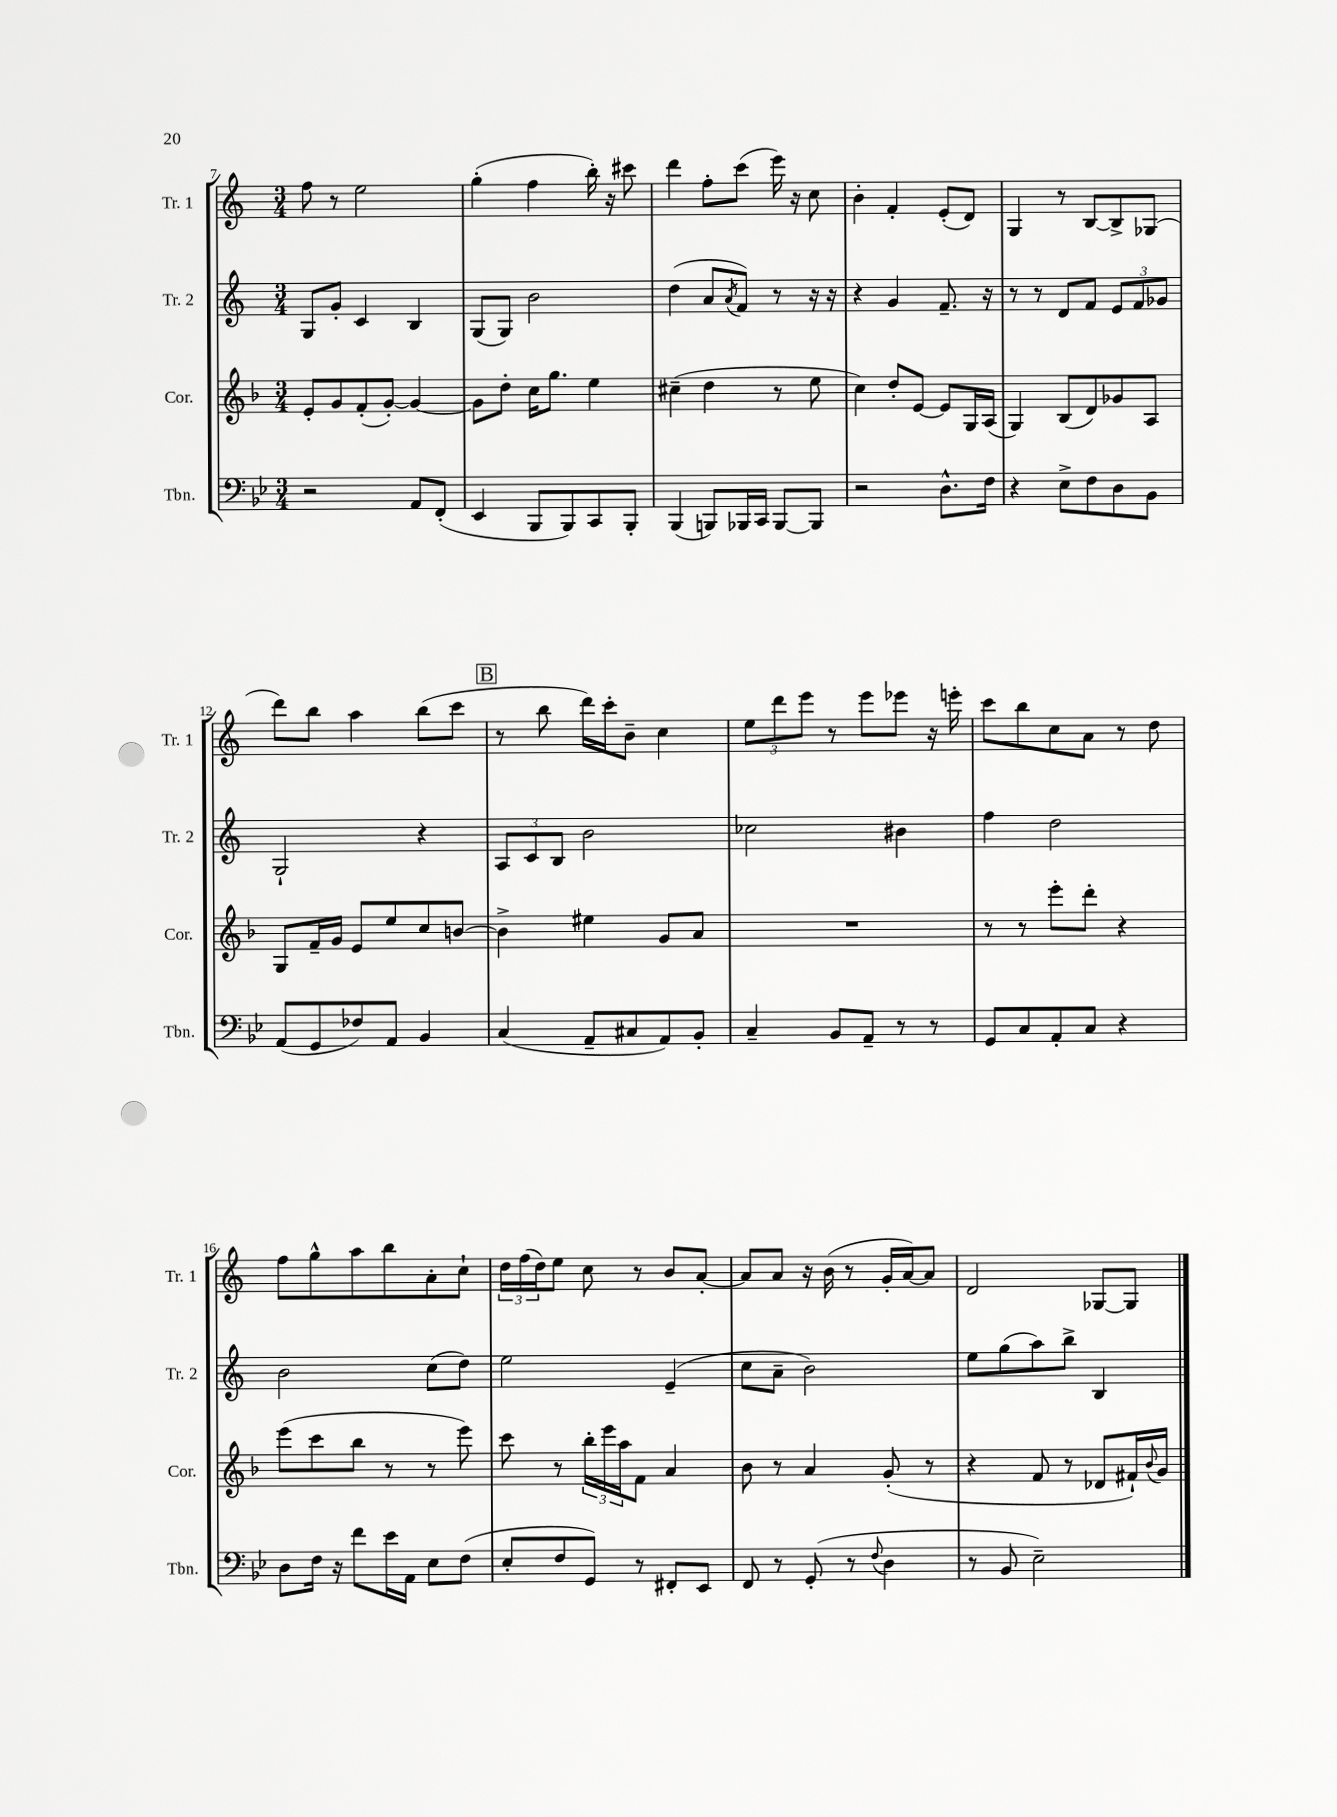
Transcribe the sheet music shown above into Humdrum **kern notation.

**kern	**kern	**kern	**kern
*staff4	*staff3	*staff2	*staff1
*clefF4	*clefG2	*clefG2	*clefG2
*k[b-e-]	*k[b-]	*k[]	*k[]
*M3/4	*M3/4	*M3/4	*M3/4
2r	8e'/L	8G/L	8ff\
.	8g/	8g'/J	8r
.	(8f'/	4c/	2ee\
.	[8g'/J)	.	.
8AA/L	4g/_	4B/	.
(8FF'/J	.	.	.
=	=	=	=
4EE-/	8g\]L	(8G/L	(4gg'\
.	8dd'\J	8G/J)	.
8BBB-/L	16cc\LK	2b\	4ff\
.	8.gg\J	.	.
8BBB-/)	.	.	.
8CC/	4ee\	.	16bb'\)
.	.	.	16r
8BBB-'/J	.	.	8ccc#\
=	=	=	=
(4BBB-/	(4cc#~\	(4dd\	4ddd\
8BBB/L)	4dd\	8a/L	8ff'\L
.	.	8qa/	.
16BBB-/L	.	8f/J)	(8ccc\J
16CC/JJ	.	.	.
[8BBB-/L	8r	8r	16eee\)
.	.	.	16r
8BBB-/]J	8ee\	16r	8cc\
.	.	16r	.
=	=	=	=
2r	4cc\)	4r	4b'\
.	8dd'/L	4g/	4f'/
.	[8e/J	.	.
8.D^^\L	8e/]L	8.f~/	(8e'/L
.	16G/L	.	8d/J)
16F\Jk	(16A/JJ	16r	.
=	=	=	=
4r	4G/)	8r	4G/
.	.	8r	.
8E-^\L	(8B-/L	8d/L	8r
8F\	8d/)	8f/J	[8B/L
8D\	8g-/	12e/L	8B^/]
.	.	12f/	.
8BB-\J	8A/J	.	(8G-/J
.	.	12g-/J	.
=	=	=	=
(8AA/L	8G/L	2G`/	8ddd\L)
8GG/	16f~/L	.	8bb\J
.	16g/JJ	.	.
8F-/)	8e/L	.	4aa\
8AA/J	8ee/	.	.
4BB-/	8cc/	4r	(8bb\L
.	[8b/J	.	8ccc\J
=	=	=	=
(4C/	4b^\]	12A/L	8r
.	.	12c/	.
.	.	.	8bb\
.	.	12B/J	.
8AA~/L	4ee#\	2b\	16ddd\LL)
.	.	.	16ccc'\J
8C#/	.	.	8b~\J
8AA/)	8g/L	.	4cc\
8BB-'/J	8a/J	.	.
=	=	=	=
4C~/	2.r	2cc-\	12ee\L
.	.	.	12ddd\
.	.	.	12eee\J
8BB-/L	.	.	8r
8AA~/J	.	.	8eee\L
8r	.	4b#\	8eee-\J
8r	.	.	16r
.	.	.	16eee'\
=	=	=	=
8GG/L	8r	4ff\	8ccc\L
8C/	8r	.	8bb\
8AA'/	8eee'\L	2dd\	8cc\
8C/J	8ddd'\J	.	8a\J
4r	4r	.	8r
.	.	.	8dd\
=	=	=	=
8D\L	(8eee\L	2b\	8ff\L
16F\Jk	8ccc\	.	8gg^^\
16r	.	.	.
8f\L	8bb-\J	.	8aa\
16e-\L	8r	.	8bb\
16AA\JJ	.	.	.
8E-\L	8r	(8cc\L	8a'\
(8F\J	8eee\)	8dd\J)	8cc`\J
=	=	=	=
8E-'/L	8ccc\	2ee\	24dd\LL
.	.	.	(24ff\
.	.	.	24dd\J)
8F/	8r	.	8ee\J
8GG/J)	24bb-'\LL	.	8cc\
.	24eee\	.	.
.	24aa\J	.	.
8r	8f\J	.	8r
8FF#'/L	4a/	(4e~/	8b/L
8EE-/J	.	.	[8a'/J
=	=	=	=
8FF/	8b-\	8cc\L	8a/]L
8r	8r	8a~\J	8a/J
(8GG'/	4a/	2b\)	16r
.	.	.	(16b\
8r	.	.	8r
8qqF/	.	.	.
4D\	(8g'/	.	16g'/LL
.	.	.	[16a/J)
.	8r	.	8a/]J
=	=	=	=
8r	4r	8ee\L	2d/
8BB-/	.	(8gg\	.
2E-~\)	8f/	8aa\)	.
.	8r	8bb^\J	.
.	8d-/L	4B/	[8G-/L
.	16f#`/L)	.	8G-/]J
.	8qqb-/	.	.
.	16g/JJ	.	.
==	==	==	==
*-	*-	*-	*-
